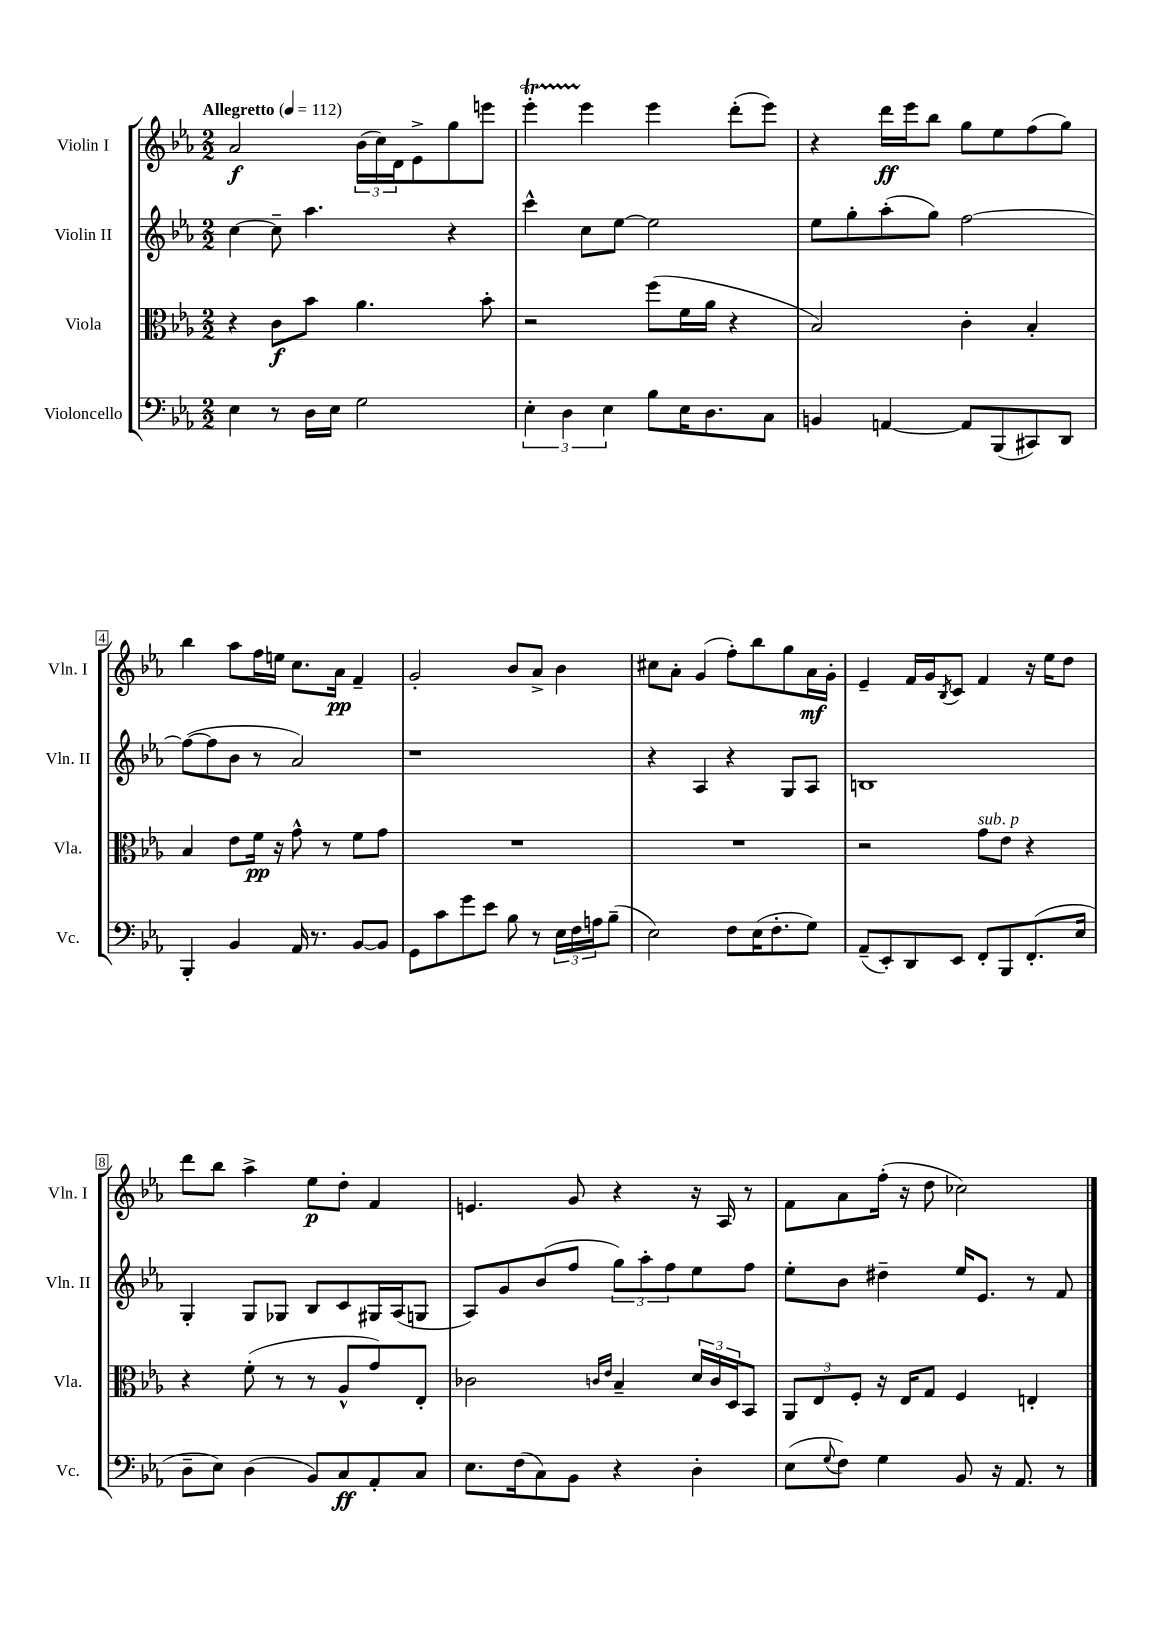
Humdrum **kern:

**kern	**dynam	**kern	**dynam	**kern	**kern	**dynam
*part4	*part4	*part3	*part3	*part2	*part1	*part1
*staff4	*staff4	*staff3	*staff3	*staff2	*staff1	*staff1
*I"Violoncello	*	*I"Viola	*	*I"Violin II	*I"Violin I	*
*I'Vc.	*	*I'Vla.	*	*I'Vln. II	*I'Vln. I	*
*clefF4	*	*clefC3	*	*clefG2	*clefG2	*
*k[b-e-a-]	*	*k[b-e-a-]	*	*k[b-e-a-]	*k[b-e-a-]	*
*M2/2	*	*M2/2	*	*M2/2	*M2/2	*
*MM112	*	*MM112	*	*MM112	*MM112	*
=1	=1	=1	=1	=1	=1	=1
!	!	!	!	!	!LO:TX:a:B:t=Allegretto	!
4E-\	.	4r	.	[4cc\	2a-/	f
8r	.	8c\L	f	8cc~\]	.	.
16D\LL	.	8b-\J	.	4.aa-\	.	.
16E-\JJ	.	.	.	.	.	.
2G\	.	4.a-\	.	.	(24b-\LL	.
.	.	.	.	.	24cc\)	.
.	.	.	.	.	24d\J	.
.	.	.	.	.	8e-^\	.
.	.	.	.	4r	8gg\	.
.	.	8b-'\	.	.	8eeen\J	.
=2	=2	=2	=2	=2	=2	=2
6E-'\	.	2r	.	4ccc^^\	4eee-T'\	.
6D\	.	.	.	.	.	.
.	.	.	.	8cc\L	4eee-\	.
6E-\	.	.	.	.	.	.
.	.	.	.	[8ee-\J	.	.
8B-\L	.	(8ff\L	.	2ee-\]	4eee-\	.
16E-\K	.	16f\L	.	.	.	.
8.D\	.	16a-\JJ	.	.	.	.
.	.	4r	.	.	(8ddd'\L	.
8C\J	.	.	.	.	8eee-\J)	.
=3	=3	=3	=3	=3	=3	=3
4BBn/	.	2B-/)	.	8ee-\L	4r	.
.	.	.	.	8gg'\	.	.
[4AAn/	.	.	.	(8aa-'\	16ddd\LL	ff
.	.	.	.	.	16eee-\J	.
.	.	.	.	8gg\J)	8bb-\J	.
8AA/L]	.	4c'\	.	[2ff\	8gg\L	.
(8BBB-/	.	.	.	.	8ee-\	.
8CC#X/)	.	4B-'/	.	.	(8ff\	.
8DD/J	.	.	.	.	8gg\J)	.
!!LO:LB:g=z
=4	=4	=4	=4	=4	=4	=4
4BBB-'/	.	4B-/	.	(8ff\L_	4bb-\	.
.	.	.	.	8ff\]	.	.
4BB-/	.	8e-\L	.	8b-\J	8aa-\L	.
.	.	16f\Jk	pp	8r	16ff\L	.
.	.	16r	.	.	16een\JJ	.
16AA-/	.	8g^^\	.	2a-/)	8.cc\L	.
8.r	.	.	.	.	.	.
.	.	8r	.	.	.	.
.	.	.	.	.	16a-\Jk	pp
[8BB-/L	.	8f\L	.	.	4f~/	.
8BB-/J]	.	8g\J	.	.	.	.
=5	=5	=5	=5	=5	=5	=5
8GG\L	.	1r	.	1r	2g'/	.
8c\	.	.	.	.	.	.
8g\	.	.	.	.	.	.
8e-\J	.	.	.	.	.	.
8B-\	.	.	.	.	8b-/L	.
8r	.	.	.	.	8a-^/J	.
24E-\LL	.	.	.	.	4b-\	.
24F\	.	.	.	.	.	.
24An\J	.	.	.	.	.	.
(8B-~\J	.	.	.	.	.	.
=6	=6	=6	=6	=6	=6	=6
2E-\)	.	1r	.	4r	8cc#X\L	.
.	.	.	.	.	8a-'\J	.
.	.	.	.	4A-/	(4g/	.
8F\L	.	.	.	4r	8ff'\L)	.
(16E-\K	.	.	.	.	8bb-\	.
8.F'\	.	.	.	.	.	.
.	.	.	.	8G/L	8gg\	.
8G\J)	.	.	.	8A-/J	16a-\L	mf
.	.	.	.	.	16g'\JJ	.
=7	=7	=7	=7	=7	=7	=7
(8AA-~/L	.	2r	.	1Bn	4e-~/	.
8EE-'/)	.	.	.	.	.	.
8DD/	.	.	.	.	16f/LL	.
.	.	.	.	.	16g/J	.
.	.	.	.	.	8qB-/	.
8EE-/J	.	.	.	.	8c/J	.
!	!	!LO:TX:a:i:t=sub. p	!	!	!	!
8FF'/L	.	8g\L	.	.	4f/	.
8BBB-/	.	8e-\J	.	.	.	.
(8.FF'/	.	4r	.	.	16r	.
.	.	.	.	.	16ee-\KL	.
.	.	.	.	.	8dd\J	.
16E-/Jk	.	.	.	.	.	.
!!LO:LB:g=z
=8	=8	=8	=8	=8	=8	=8
8D~\L	.	4r	.	4G'/	8ddd\L	.
8E-\J)	.	.	.	.	8bb-\J	.
(4D\	.	(8f'\	.	8G/L	4aa-^\	.
.	.	8r	.	8G-X/J	.	.
8BB-/L)	.	8r	.	8B-/L	8ee-\L	p
8C/	ff	8A-^^/L	.	8c/	8dd'\J	.
8AA-'/	.	8g/)	.	16G#X/L	4f/	.
.	.	.	.	(16A-/J	.	.
8C/J	.	8E-'/J	.	8Gn/J	.	.
=9	=9	=9	=9	=9	=9	=9
8.E-\L	.	2c-X\	.	8A-/L)	4.en/	.
.	.	.	.	8g/	.	.
(16F\k	.	.	.	.	.	.
8C\)	.	.	.	(8b-/	.	.
8BB-\J	.	.	.	8ff/J	8g/	.
.	.	16qqcn/LL	.	.	.	.
.	.	16qqe-/JJ	.	.	.	.
4r	.	4B-~/	.	12gg\L)	4r	.
.	.	.	.	12aa-'\	.	.
.	.	.	.	12ff\	.	.
4D'\	.	24d/LL	.	8ee-\	16r	.
.	.	24c/	.	.	.	.
.	.	.	.	.	16A-/	.
.	.	24D/J	.	.	.	.
.	.	8BB-/J	.	8ff\J	8r	.
=10	=10	=10	=10	=10	=10	=10
(8E-\L	.	12AA-/L	.	8ee-'\L	8f\L	.
.	.	12E-/	.	.	.	.
8qqG/	.	.	.	.	.	.
8F\J)	.	.	.	8b-\J	8a-\	.
.	.	12F'/J	.	.	.	.
4G\	.	16r	.	4dd#X~\	(16ff'\Jk	.
.	.	16E-/KL	.	.	16r	.
.	.	8G/J	.	.	8dd\	.
8BB-/	.	4F/	.	16ee-/KL	2cc-X\)	.
.	.	.	.	8.e-/J	.	.
16r	.	.	.	.	.	.
8.AA-/	.	.	.	.	.	.
.	.	4En'/	.	8r	.	.
8r	.	.	.	8f/	.	.
==	==	==	==	==	==	==
*-	*-	*-	*-	*-	*-	*-
